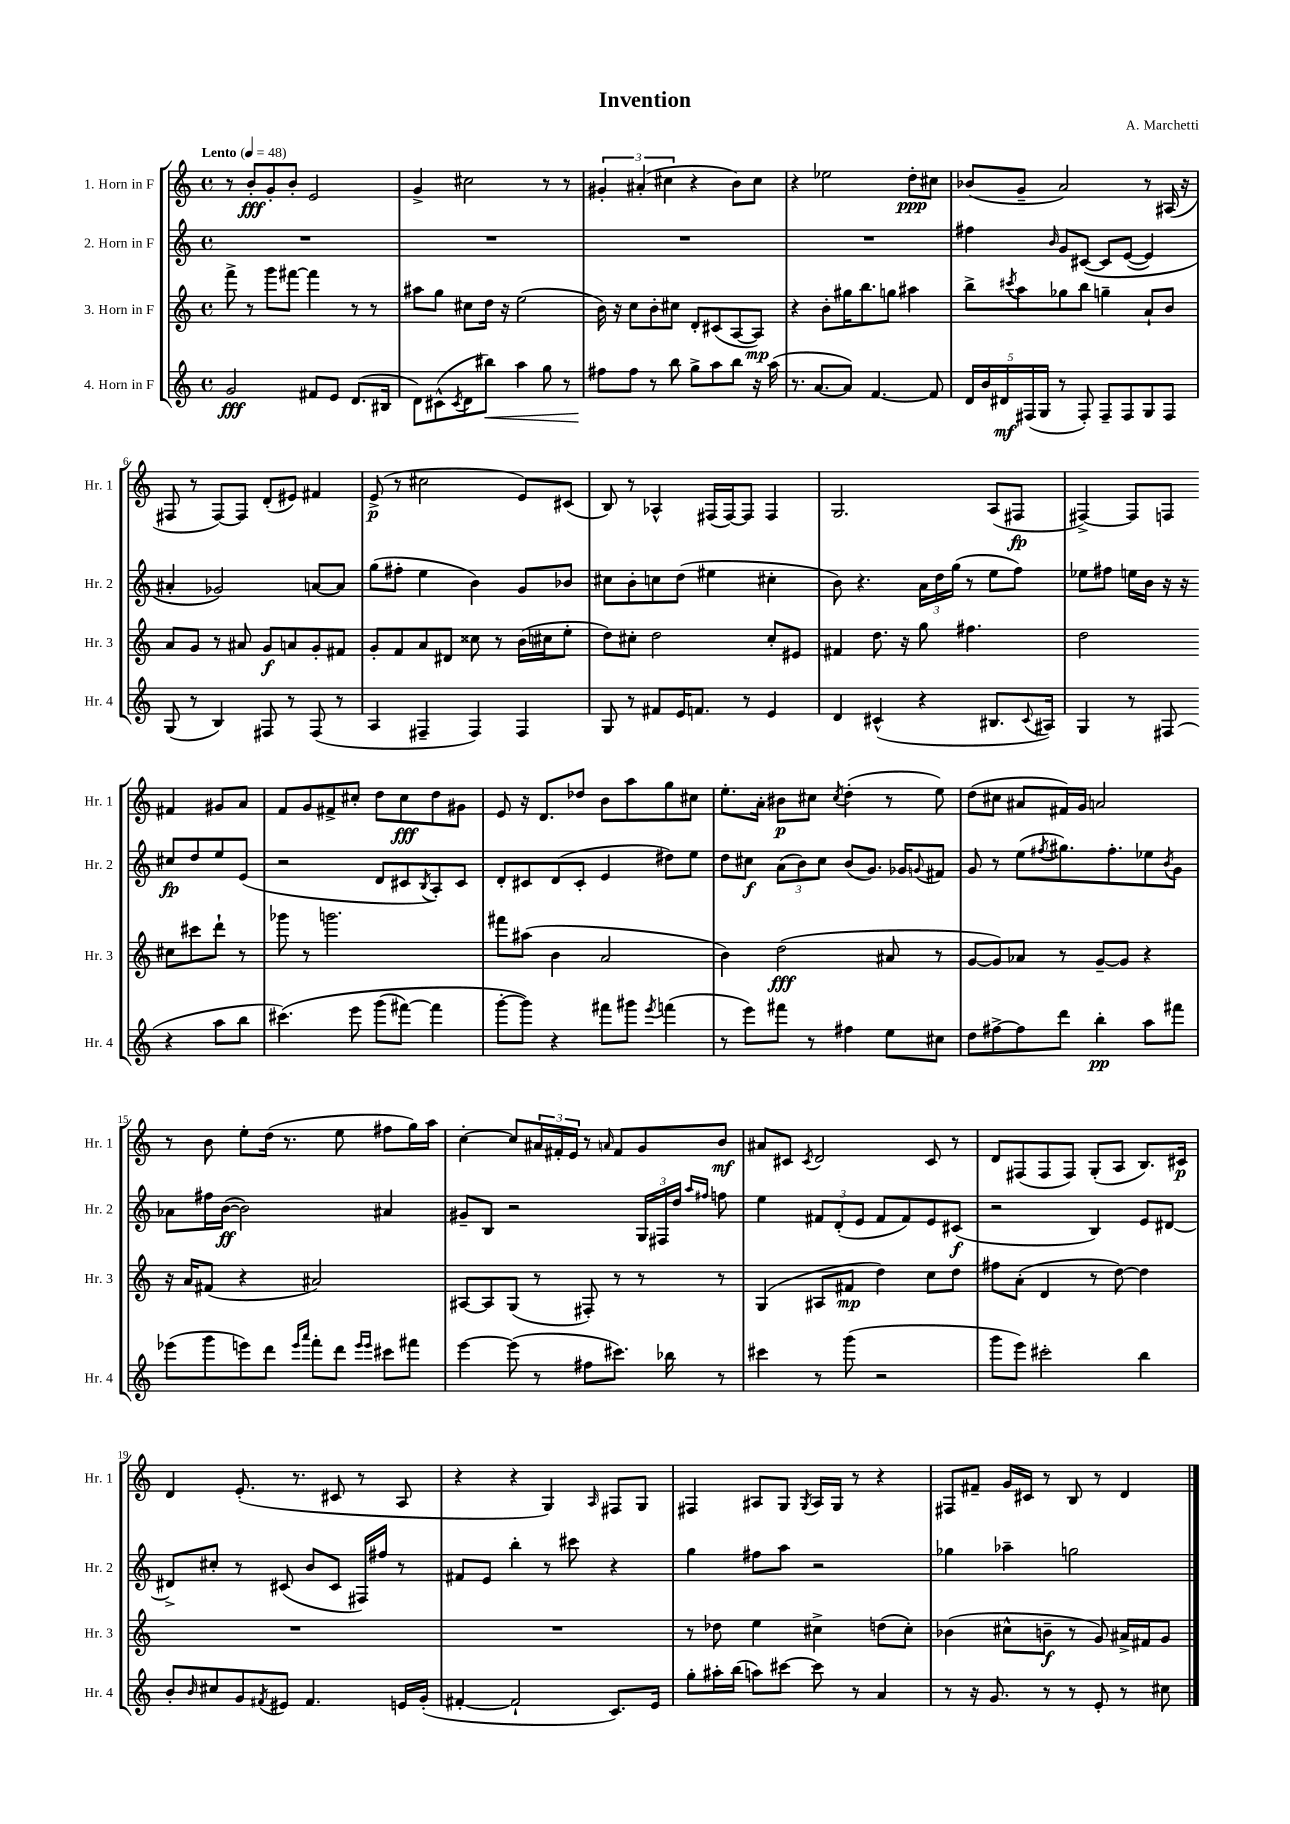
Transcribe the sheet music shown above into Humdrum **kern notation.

**kern	**dynam	**kern	**dynam	**kern	**dynam	**kern	**dynam
*part4	*part4	*part3	*part3	*part2	*part2	*part1	*part1
*staff4	*staff4	*staff3	*staff3	*staff2	*staff2	*staff1	*staff1
*I"4. Horn in F	*	*I"3. Horn in F	*	*I"2. Horn in F	*	*I"1. Horn in F	*
*I'Hr. 4	*	*I'Hr. 3	*	*I'Hr. 2	*	*I'Hr. 1	*
*clefG2	*	*clefG2	*	*clefG2	*	*clefG2	*
*k[]	*	*k[]	*	*k[]	*	*k[]	*
*M4/4	*	*M4/4	*	*M4/4	*	*M4/4	*
*met(c)	*	*met(c)	*	*met(c)	*	*met(c)	*
*MM48	*	*MM48	*	*MM48	*	*MM48	*
=1	=1	=1	=1	=1	=1	=1	=1
!	!	!	!	!	!	!LO:TX:a:B:t=Lento	!
2g/	fff	8fff^\	.	1r	.	8r	.
.	.	8r	.	.	.	8b'/L	fff
.	.	8ggg\L	.	.	.	8g'/	.
.	.	[8fff#X\J	.	.	.	8b'/J	.
8f#X/L	.	4fff#\]	.	.	.	2e/	.
8e/J	.	.	.	.	.	.	.
(8.d/L	.	8r	.	.	.	.	.
.	.	8r	.	.	.	.	.
16B#X/Jk	.	.	.	.	.	.	.
=2	=2	=2	=2	=2	=2	=2	=2
8d\L)	.	8aa#X\L	.	1r	.	4g^/	.
(8c#X^^\	.	8gg\J	.	.	.	.	.
8qc#/	.	.	.	.	.	.	.
8d\	.	8cc#X\L	.	.	.	2cc#X\	.
!	!LO:HP:b	!	!	!	!	!	!
8bb#X\J)	<	16dd\Jk	.	.	.	.	.
.	.	16r	.	.	.	.	.
4aa\	.	(2ee\	.	.	.	.	.
8gg\	.	.	.	.	.	8r	.
8r	.	.	.	.	.	8r	.
=3	=3	=3	=3	=3	=3	=3	=3
8ff#X\L	.	16b\)	.	1r	.	6g#X'/	.
.	.	16r	.	.	.	.	.
8ff#\J	[	8cc\L	.	.	.	.	.
.	.	.	.	.	.	(6a#X'/	.
8r	.	8b'\	.	.	.	.	.
.	.	.	.	.	.	6cc#X\	.
8bb\	.	8cc#X\J	.	.	.	.	.
8gg^\L	.	8d'/L	.	.	.	4r	.
8aa\	.	(8c#X/	.	.	.	.	.
8bb\J	.	[8A/	.	.	.	8b\L)	.
16r	.	8A/J])	mp	.	.	8cc#\J	.
(16aa\	.	.	.	.	.	.	.
=4	=4	=4	=4	=4	=4	=4	=4
8.r	.	4r	.	1r	.	4r	.
[8.a/L	.	.	.	.	.	.	.
.	.	8b'\L	.	.	.	2ee-X\	.
8a/J])	.	16gg#X\K	.	.	.	.	.
.	.	8.bb\	.	.	.	.	.
[4.f/	.	.	.	.	.	.	.
.	.	8ggn\J	.	.	.	.	.
.	.	4aa#X\	.	.	.	8dd'\L	ppp
8f/]	.	.	.	.	.	8cc#X\J	.
=5	=5	=5	=5	=5	=5	=5	=5
20d/LL	.	8bb^\L	.	4ff#X\	.	(8b-X/L	.
20b/	.	.	.	.	.	.	.
20d#X/	mf	.	.	.	.	.	.
.	.	8qccc#X/	.	.	.	.	.
.	.	8aa\	.	.	.	8g~/J	.
(20F#X/	.	.	.	.	.	.	.
20G/JJ	.	.	.	.	.	.	.
.	.	.	.	16qqb/	.	.	.
8r	.	8gg-X\	.	8g/L	.	2a/)	.
8F#'/)	.	8bb\J	.	([8c#X/J	.	.	.
8F#~/L	.	4ggn~\	.	8c#/L]	.	.	.
8F#/	.	.	.	([8e/J	.	.	.
8G/	.	8a`/L	.	4e/])	.	8r	.
8F#/J	.	8b/J	.	.	.	(16A#X/	.
.	.	.	.	.	.	16r	.
!!LO:LB:g=z
=6	=6	=6	=6	=6	=6	=6	=6
(8G/	.	8a/L	.	4a#X'/	.	8F#X/	.
8r	.	8g/J	.	.	.	8r	.
4B/)	.	8r	.	2g-X/)	.	[8F#/L)	.
.	.	8a#X/	.	.	.	8F#/J]	.
8F#X/	.	8g/L	f	.	.	(8d'/L	.
8r	.	8an/	.	.	.	8e#X/J)	.
(8F#/	.	8g'/	.	[8an/L	.	4f#X/	.
8r	.	8f#X/J	.	8a/J]	.	.	.
=7	=7	=7	=7	=7	=7	=7	=7
4A/	.	8g'/L	.	(8gg\L	.	(8e^/	p
.	.	8f/	.	8ff#X'\J	.	8r	.
4F#X~/	.	8a/	.	4ee\	.	2cc#X\	.
.	.	8d#X/J	.	.	.	.	.
4F#/)	.	8cc##X\	.	4b\)	.	.	.
.	.	8r	.	.	.	.	.
4F#/	.	(16b\LL	.	8g/L	.	8e/L)	.
.	.	16cc#X\J	.	.	.	.	.
.	.	8ee'\J	.	8b-X/J	.	(8c#X/J	.
=8	=8	=8	=8	=8	=8	=8	=8
8G/	.	8dd\L)	.	8cc#X\L	.	8B/)	.
8r	.	8cc#X'\J	.	8b'\	.	8r	.
8f#X/L	.	2dd\	.	8ccn\	.	4A-X^^/	.
16e/K	.	.	.	(8dd\J	.	.	.
8.fn/J	.	.	.	.	.	.	.
.	.	.	.	4ee#X\	.	(16F#X/LL	.
.	.	.	.	.	.	[16F#/J)	.
8r	.	.	.	.	.	8F#/J]	.
4e/	.	8cc#'/L	.	4cc#X'\	.	4F#/	.
.	.	8e#X/J	.	.	.	.	.
=9	=9	=9	=9	=9	=9	=9	=9
4d/	.	4f#X/	.	8b\)	.	2.G/	.
.	.	.	.	4.r	.	.	.
(4c#X^^/	.	8.dd\	.	.	.	.	.
.	.	16r	.	.	.	.	.
4r	.	8gg\	.	24a\LL	.	.	.
.	.	.	.	24dd\	.	.	.
.	.	.	.	(24gg\JJ	.	.	.
.	.	4.ff#X\	.	8r	.	.	.
8.B#X/L	.	.	.	8ee\L	.	(8A/L	.
.	.	.	.	8ff\J)	.	8F#X/J	fp
8qqc#/	.	.	.	.	.	.	.
16A#X/Jk)	.	.	.	.	.	.	.
=10	=10	=10	=10	=10	=10	=10	=10
4G/	.	2dd\	.	8ee-X\L	.	[4F#X^/)	.
.	.	.	.	8ff#X\J	.	.	.
8r	.	.	.	16een\LL	.	8F#/L]	.
.	.	.	.	16b\JJ	.	.	.
(8F#X/	.	.	.	16r	.	8Fn/J	.
.	.	.	.	16r	.	.	.
4r	.	8cc#X\L	.	8cc#X/L	fp	4f#X/	.
.	.	8ccc#X\	.	8dd/	.	.	.
8aa\L	.	8ddd`\J	.	8ee/	.	8g#X/L	.
8bb\J	.	8r	.	(8e/J	.	8a/J	.
!!LO:LB:g=z
=11	=11	=11	=11	=11	=11	=11	=11
(4.ccc#X\)	.	8ggg-X\	.	2r	.	8f/L	.
.	.	8r	.	.	.	8g/	.
.	.	2.gggn\	.	.	.	8f#X^/	.
8eee\	.	.	.	.	.	8cc#X'/J	.
(8ggg\L	.	.	.	8d/L	.	8dd\L	.
[8fff#X\J)	.	.	.	8c#X/	.	8cc#\	fff
.	.	.	.	8qB/	.	.	.
4fff#\]	.	.	.	8A'/)	.	8dd\	.
.	.	.	.	8c#/J	.	8g#X\J	.
=12	=12	=12	=12	=12	=12	=12	=12
[8ggg'\L	.	8fff#X\L	.	8d'/L	.	8e/	.
8ggg\J])	.	(8aa#X\J	.	8c#X/	.	16r	.
.	.	.	.	.	.	8.d/L	.
4r	.	4b\	.	(8d/	.	.	.
.	.	.	.	8c#'/J	.	8dd-X/J	.
8fff#X\L	.	2a/	.	4e/	.	8b\L	.
8ggg#X\J	.	.	.	.	.	8aa\	.
8qeee/	.	.	.	.	.	.	.
(4fffn\	.	.	.	8dd#X\L)	.	8gg\	.
.	.	.	.	8ee\J	.	8cc#X\J	.
=13	=13	=13	=13	=13	=13	=13	=13
8r	.	4b\)	.	8dd\L	.	8.ee'\L	.
8eee\L)	.	.	.	8cc#X\J	f	.	.
.	.	.	.	.	.	16a'\Jk	.
8fff#X\J	.	(2dd\	fff	(12a\L	.	8b#X\L	p
.	.	.	.	12b\)	.	.	.
8r	.	.	.	.	.	8cc#X\J	.
.	.	.	.	12cc#\J	.	.	.
.	.	.	.	.	.	8qcc#/	.
4ff#X\	.	.	.	(8b/L	.	(4dd'\	.
.	.	.	.	8.g/J)	.	.	.
8ee\L	.	8a#X/	.	.	.	8r	.
.	.	.	.	16g-X/KL	.	.	.
.	.	.	.	8qqgn/	.	.	.
8cc#X\J	.	8r	.	8f#X/J	.	8ee\)	.
=14	=14	=14	=14	=14	=14	=14	=14
8dd\L	.	[8g/L	.	8g/	.	(8dd\L	.
[8ff#X^\	.	8g/])	.	8r	.	8cc#X\J	.
8ff#\]	.	8a-X/J	.	(8ee\L	.	8a#X/L	.
.	.	.	.	8qff#X/	.	.	.
8ddd\J	.	8r	.	8.gg#X\)	.	16f#X/L)	.
.	.	.	.	.	.	16g/JJ	.
4bb'\	pp	[8g~/L	.	.	.	2an/	.
.	.	.	.	8.ff#'\	.	.	.
.	.	8g/J]	.	.	.	.	.
8aa\L	.	4r	.	8ee-X\	.	.	.
.	.	.	.	8qb/	.	.	.
8fff#X\J	.	.	.	8g\J	.	.	.
!!LO:LB:g=z
=15	=15	=15	=15	=15	=15	=15	=15
(8eee-X\L	.	16r	.	8a-X\L	.	8r	.
.	.	16a/KL	.	.	.	.	.
8ggg\	.	(8f#X/J	.	16ff#X\L	.	8b\	.
.	.	.	.	([16b\JJ	ff	.	.
8eeen\)	.	4r	.	2b\])	.	8ee'\L	.
8ddd\J	.	.	.	.	.	(16dd\Jk	.
.	.	.	.	.	.	8.r	.
16qqeee/LL	.	.	.	.	.	.	.
16qqaaa/JJ	.	.	.	.	.	.	.
8fff'\L	.	2a#X/)	.	.	.	.	.
8ddd\J	.	.	.	.	.	8ee\	.
16qqeee/LL	.	.	.	.	.	.	.
16qqeee/JJ	.	.	.	.	.	.	.
8ccc#X\L	.	.	.	4a#X/	.	8ff#X\L	.
8fff#X\J	.	.	.	.	.	16gg\L)	.
.	.	.	.	.	.	16aa\JJ	.
=16	=16	=16	=16	=16	=16	=16	=16
[4eee\	.	[8A#X/L	.	8g#X~/L	.	[4cc'\	.
.	.	8A#/]	.	8B/J	.	.	.
(8eee\]	.	(8G/J	.	2r	.	8cc/L]	.
8r	.	8r	.	.	.	24a#X/L	.
.	.	.	.	.	.	24f#X'/	.
.	.	.	.	.	.	24e/JJ	.
8ff#X\L	.	8F#X'/)	.	.	.	8r	.
.	.	.	.	.	.	16qqan/	.
8.ccc#X\J)	.	8r	.	.	.	8f#/L	.
.	.	8r	.	24G/LL	.	8g/	.
.	.	.	.	24F#X/	.	.	.
16bb-X\	.	.	.	.	.	.	.
.	.	.	.	24dd/JJ	.	.	.
.	.	.	.	16qqaa/LL	.	.	.
.	.	.	.	16qqff#X/JJ	.	.	.
8r	.	8r	.	8ffn\	.	8b/J	mf
=17	=17	=17	=17	=17	=17	=17	=17
4ccc#X\	.	(4G/	.	4ee\	.	8a#X/L	.
.	.	.	.	.	.	8c#X/J	.
.	.	.	.	.	.	8qc#/	.
8r	.	8A#X/L	.	12f#X/L	.	2d/	.
.	.	.	.	(12d'/	.	.	.
(8ggg\	.	8f#X/J	mp	.	.	.	.
.	.	.	.	12e/J	.	.	.
2r	.	4dd\)	.	8f#/L	.	.	.
.	.	.	.	8f#/)	.	.	.
.	.	8cc\L	.	8e/	.	8c#/	.
.	.	8dd\J	.	(8c#X/J	f	8r	.
=18	=18	=18	=18	=18	=18	=18	=18
8ggg\L	.	8ff#X\L	.	2r	.	8d/L	.
8eee\J)	.	(8a'\J	.	.	.	(8F#X/	.
2ccc#X'\	.	4d/	.	.	.	8F#/	.
.	.	.	.	.	.	8F#/J)	.
.	.	8r	.	4B/)	.	(8G'/L	.
.	.	[8dd\)	.	.	.	8A/J	.
4bb\	.	4dd\]	.	8e/L	.	8.B/L)	.
.	.	.	.	[8d#X/J	.	.	.
.	.	.	.	.	.	16c#X/Jk	p
!!LO:LB:g=z
=19	=19	=19	=19	=19	=19	=19	=19
8b'/L	.	1r	.	8d#X^/L]	.	4d/	.
16qqb/	.	.	.	.	.	.	.
8cc#X/	.	.	.	8cc#X'/J	.	.	.
8g/	.	.	.	8r	.	(8.e'/	.
8qf#X/	.	.	.	.	.	.	.
8e#X/J	.	.	.	(8c#X/	.	.	.
.	.	.	.	.	.	8.r	.
4.f#/	.	.	.	8b/L	.	.	.
.	.	.	.	8c#/J	.	8c#X/	.
.	.	.	.	16F#X/LL)	.	8r	.
.	.	.	.	16ff#X/JJ	.	.	.
16en/LL	.	.	.	8r	.	8A/	.
(16g'/JJ	.	.	.	.	.	.	.
=20	=20	=20	=20	=20	=20	=20	=20
[4f#X'/	.	1r	.	8f#X/L	.	4r	.
.	.	.	.	8e/J	.	.	.
2f#`/]	.	.	.	4bb'\	.	4r	.
.	.	.	.	8r	.	4G/)	.
.	.	.	.	8ccc#X\	.	.	.
.	.	.	.	.	.	16qqA/	.
8.c/L)	.	.	.	4r	.	8F#X/L	.
.	.	.	.	.	.	8G/J	.
16e/Jk	.	.	.	.	.	.	.
=21	=21	=21	=21	=21	=21	=21	=21
8gg'\L	.	8r	.	4gg\	.	4F#X/	.
16aa#X'\L	.	8dd-X\	.	.	.	.	.
(16bb\JJ	.	.	.	.	.	.	.
8aan\L)	.	4ee\	.	8ff#X\L	.	8A#X/L	.
[8ccc#X\J	.	.	.	8aa\J	.	8G/J	.
.	.	.	.	.	.	8qG/	.
8ccc#\]	.	4cc#X^\	.	2r	.	16A#/LL	.
.	.	.	.	.	.	16G/JJ	.
8r	.	.	.	.	.	8r	.
4a/	.	(8ddn\L	.	.	.	4r	.
.	.	8cc#'\J)	.	.	.	.	.
=22	=22	=22	=22	=22	=22	=22	=22
8r	.	(4b-X\	.	4gg-X\	.	8F#X/L	.
16r	.	.	.	.	.	8f#X~/J	.
8.g/	.	.	.	.	.	.	.
.	.	8cc#X^^\L	.	4aa-X~\	.	16g/LL	.
.	.	.	.	.	.	16c#X/JJ	.
8r	.	8bn~\J	f	.	.	8r	.
8r	.	8r	.	2ggn\	.	8B/	.
8e'/	.	8g/)	.	.	.	8r	.
8r	.	16a#X^/LL	.	.	.	4d/	.
.	.	16f#X/J	.	.	.	.	.
8cc#X\	.	8g/J	.	.	.	.	.
==	==	==	==	==	==	==	==
*-	*-	*-	*-	*-	*-	*-	*-
